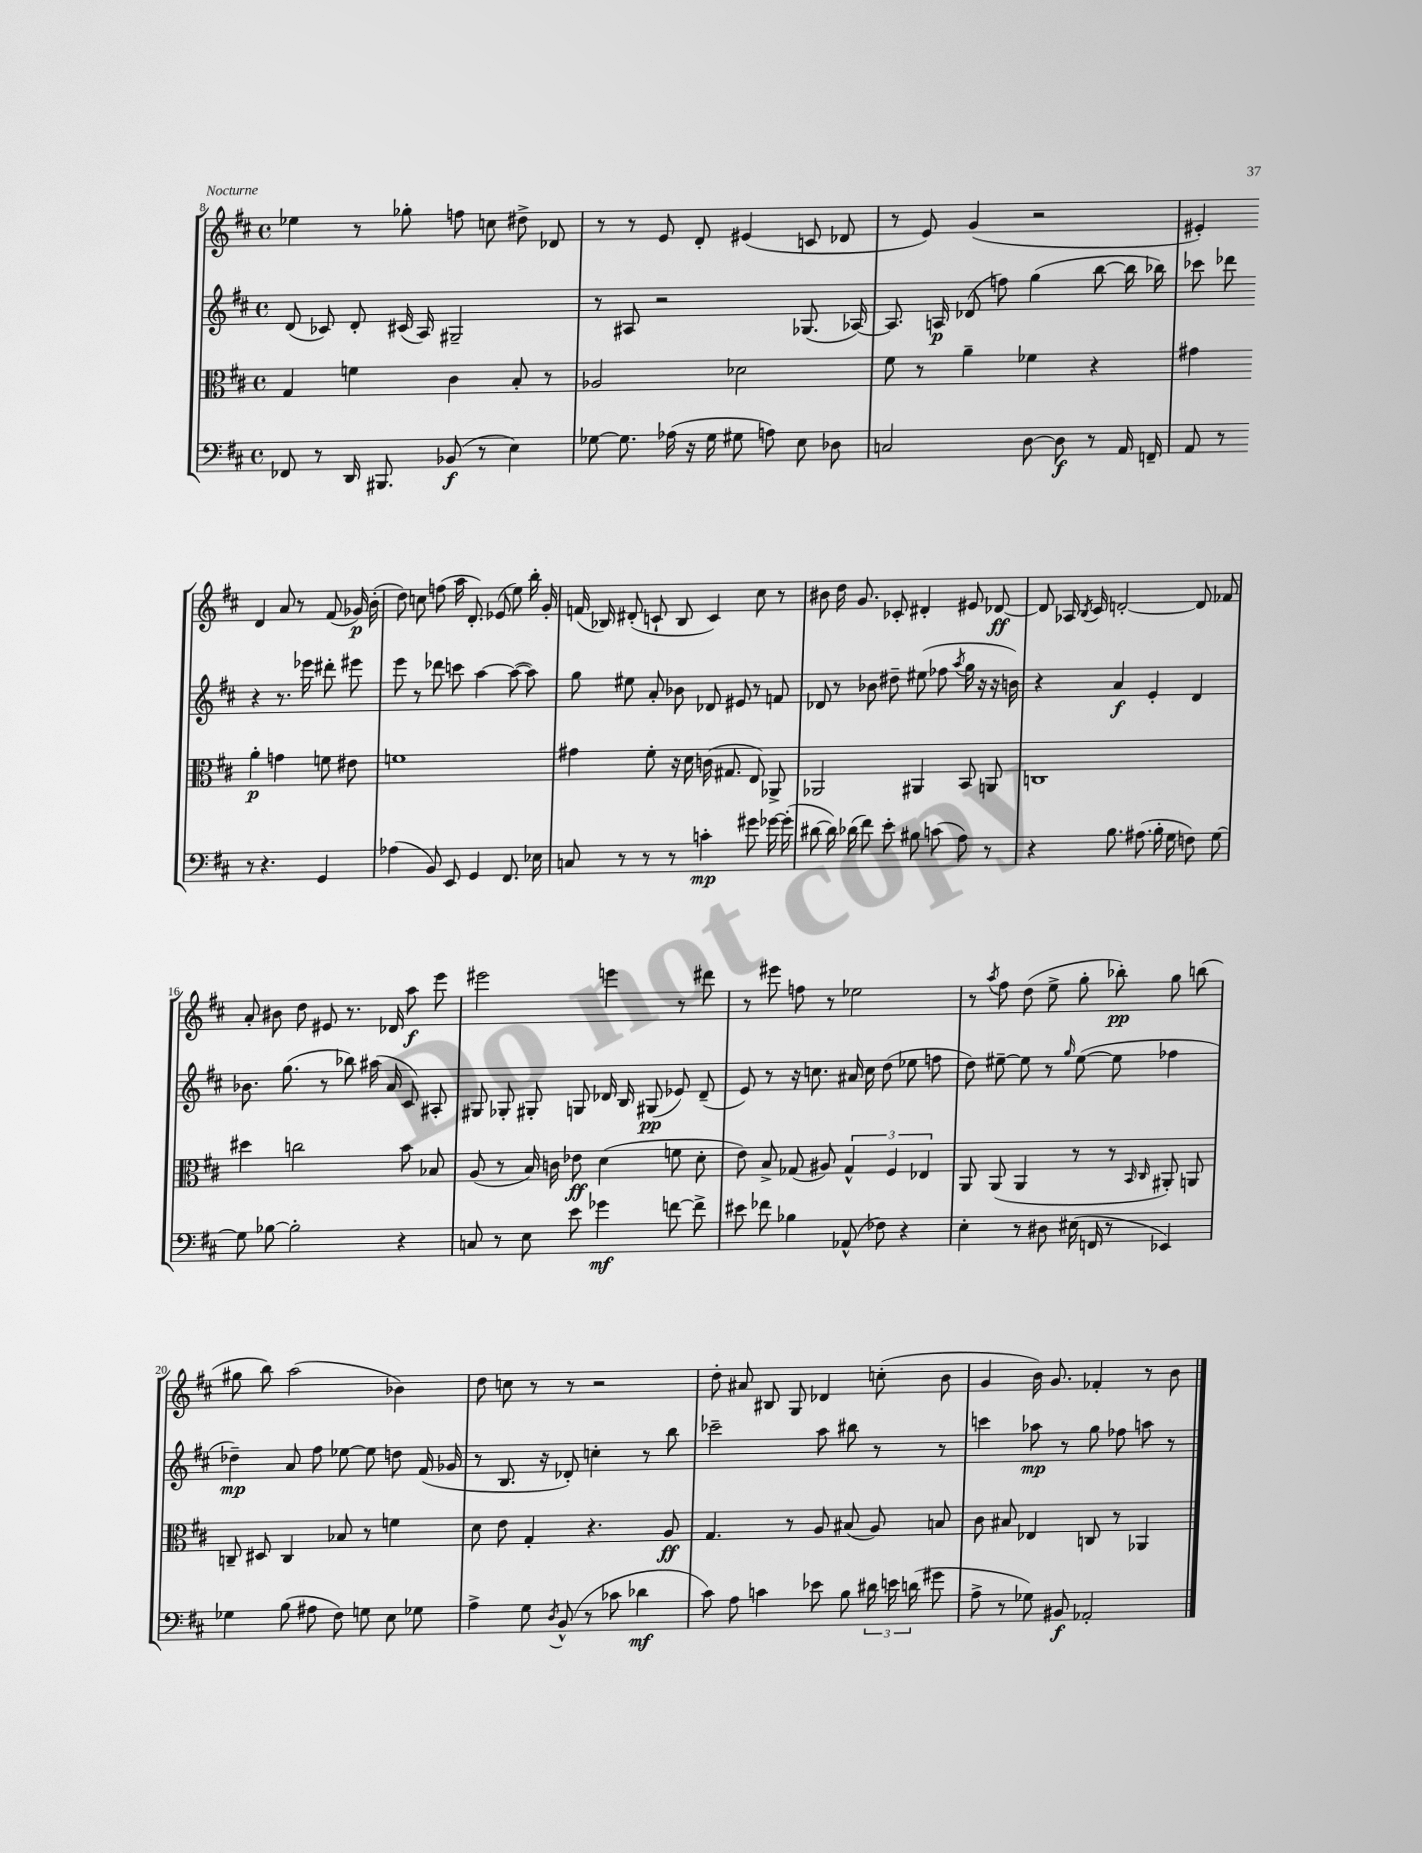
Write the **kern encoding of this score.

**kern	**kern	**kern	**kern
*staff4	*staff3	*staff2	*staff1
*clefF4	*clefC3	*clefG2	*clefG2
*k[f#c#]	*k[f#c#]	*k[f#c#]	*k[f#c#]
*M4/4	*M4/4	*M4/4	*M4/4
*met(c)	*met(c)	*met(c)	*met(c)
8FF-	4G	(8d	4ee-
8r	.	8c-)	.
16DD	4f	8d'	8r
8.BBB#	.	.	.
.	.	(16c#	8gg-'
.	.	16A)	.
(8BB-	4c#	2G#~	8ff
8r	.	.	8cc
4E)	8B'	.	8dd#^
.	8r	.	8d-
=	=	=	=
[8G-	2A-	8r	8r
8.G-]	.	8A#	8r
.	.	2r	8e
(16A-	.	.	.
16r	.	.	8d'
16G-	.	.	.
8G#	2d-	.	(4e#
8A)	.	.	.
8E	.	(8.G-	8c
8D-	.	.	8d-
.	.	[16A-)	.
=	=	=	=
2C	8f#	8.A-]	8r
.	8r	.	8e)
.	.	16A	.
.	4a~	(8d-	(4g
.	.	8ff)	.
[8D	4f-	(4gg	2r
8D]	.	.	.
8r	4r	[8bb	.
16AA	.	16bb]	.
16FF~	.	16bb-)	.
=	=	=	=
8AA	4g#	8ccc-	4e#')
8r	.	8ddd-	.
8r	4a'	4r	4d
4.r	.	.	.
.	4g	8.r	8a
.	.	.	8r
.	.	16eee-	.
4GG	8f	8ddd#'	(8f#
.	8e#	8eee#	16g-)
.	.	.	(16b'
=	=	=	=
(4A-	1f	8eee	8dd)
.	.	8r	8cc
8BB)	.	8ddd-	(8ff
8EE	.	8ccc	16aa
.	.	.	8.d')
4GG	.	[4aa	.
.	.	.	(8e-
8.FF#	.	(8aa_	8ee)
.	.	8aa])	16bb'
16E-	.	.	16g'
=	=	=	=
8C	4g#	8gg	(16f
.	.	.	16B-)
8r	.	8ee#	(8d#'
8r	8f#'	8a'	8c`
8r	16r	8b-	8B-
.	16d	.	.
4c'	(16c	8d-	4c)
.	8.G#	.	.
.	.	8e#	.
8g#	8E)	8r	8cc#
[16g-	8AA-^	8f	8r
(16g-']	.	.	.
=	=	=	=
[8d#	2AA-	8d-	8b#
16d#])	.	8r	16dd
(16d-	.	.	8.g
8f#)	.	8b-	.
8e'	.	8dd#~	8c-'
8B#	4AA#	(8ee#	4d#'
(8c	.	8ff-	.
.	.	8qaa	.
8A)	8BB	16gg	8e#
.	.	16r	.
8r	8AA	16r	[8d-
.	.	16b)	.
=	=	=	=
4r	1C	4r	8d-]
.	.	.	16A-
.	.	.	8qB
.	.	.	16c#
8.B	.	4a	[2d'
(8.A#	.	.	.
.	.	4e'	.
16B'	.	.	.
16G	.	.	.
8F)	.	4d	8d]
[8G	.	.	8f-
=	=	=	=
8G]	4dd#	8.b-	8a'
[8B-	.	.	8b#
.	.	(8.gg	.
2B-']	2cc	.	8dd
.	.	8r	8e#
.	.	8bb-)	8.r
.	.	(16aa#	.
.	.	16a	16d-
4r	8b	8c#)	8aa
.	8B-	8A#'	8eee
=	=	=	=
8C	(8A	8G#	2eee#
8r	8r	8G-'	.
8E	16B)	8G#'	.
.	16c	.	.
8e	8e-	8G	.
4g-	(4d	16d-	4eee
.	.	16B	.
.	.	(8G#	.
[8f	8f	8e-)	8r
8f^]	8d'	(8d-~	8ddd#
=	=	=	=
8e#	8e)	8e)	8r
8f-	8B^	8r	8eee#
4B-	(8G-	16r	8ff
.	.	8.cc	.
.	8A#)	.	8r
(8AA-^^	6G-^^	16a#	2ee-
.	.	16cc	.
8F-)	.	(8dd	.
.	6F#	.	.
4r	.	8ee-	.
.	6E-	.	.
.	.	8ff	.
=	=	=	=
4E'	8AA	8dd)	8r
.	.	.	8qaa
.	(8AA	[8ee#~	8ff#
8r	4AA	8ee#]	(8dd
8D#	.	8r	8ee^
.	.	16qqgg	.
(16E#	8r	([8ee#	8gg'
16FF	.	.	.
8r	8r	8ee#]	8bb-')
.	16qqBB	.	.
.	16qqC#	.	.
4EE-)	8AA#')	4ff-	8gg
.	8AA	.	(8bb
=	=	=	=
4G-	8C~	4dd-~)	8gg#
.	8D#	.	8bb)
(8B	4C	8a	(2aa
8A#	.	8ff#	.
8F#)	8B-	[8ee-	.
8G	8r	8ee-]	.
8E	4f	8dd	4b-)
8G-	.	(16f#	.
.	.	16g-	.
=	=	=	=
4A^	8d	8r	8dd
.	8e	8.B	8cc
8G	4G'	.	8r
.	.	16r	.
8qD	.	.	.
(8BB^^	.	8d-')	8r
8r	4.r	4cc'	2r
8c-	.	.	.
4d-	.	8r	.
.	8A	8bb	.
=	=	=	=
8c#)	4.G	2ccc-~	8dd'
8A	.	.	8a#
4c	.	.	8B#
.	8r	.	8G
8e-	8A	8aa	4d-
8B	(8B#	8bb#	.
24d#	8A)	8r	(8cc'
24e	.	.	.
(24d	.	.	.
8g#	8B	8r	8b
=	=	=	=
8A^	8c#	4ccc	4g
8r	8B#	.	.
8G-)	4E-	8aa-	16b)
.	.	.	8.g
8BB#	.	8r	.
2AA-'	8C	8gg	4f-'
.	8r	8ff-	.
.	4AA-	8aa	8r
.	.	8r	8b
==	==	==	==
*-	*-	*-	*-
